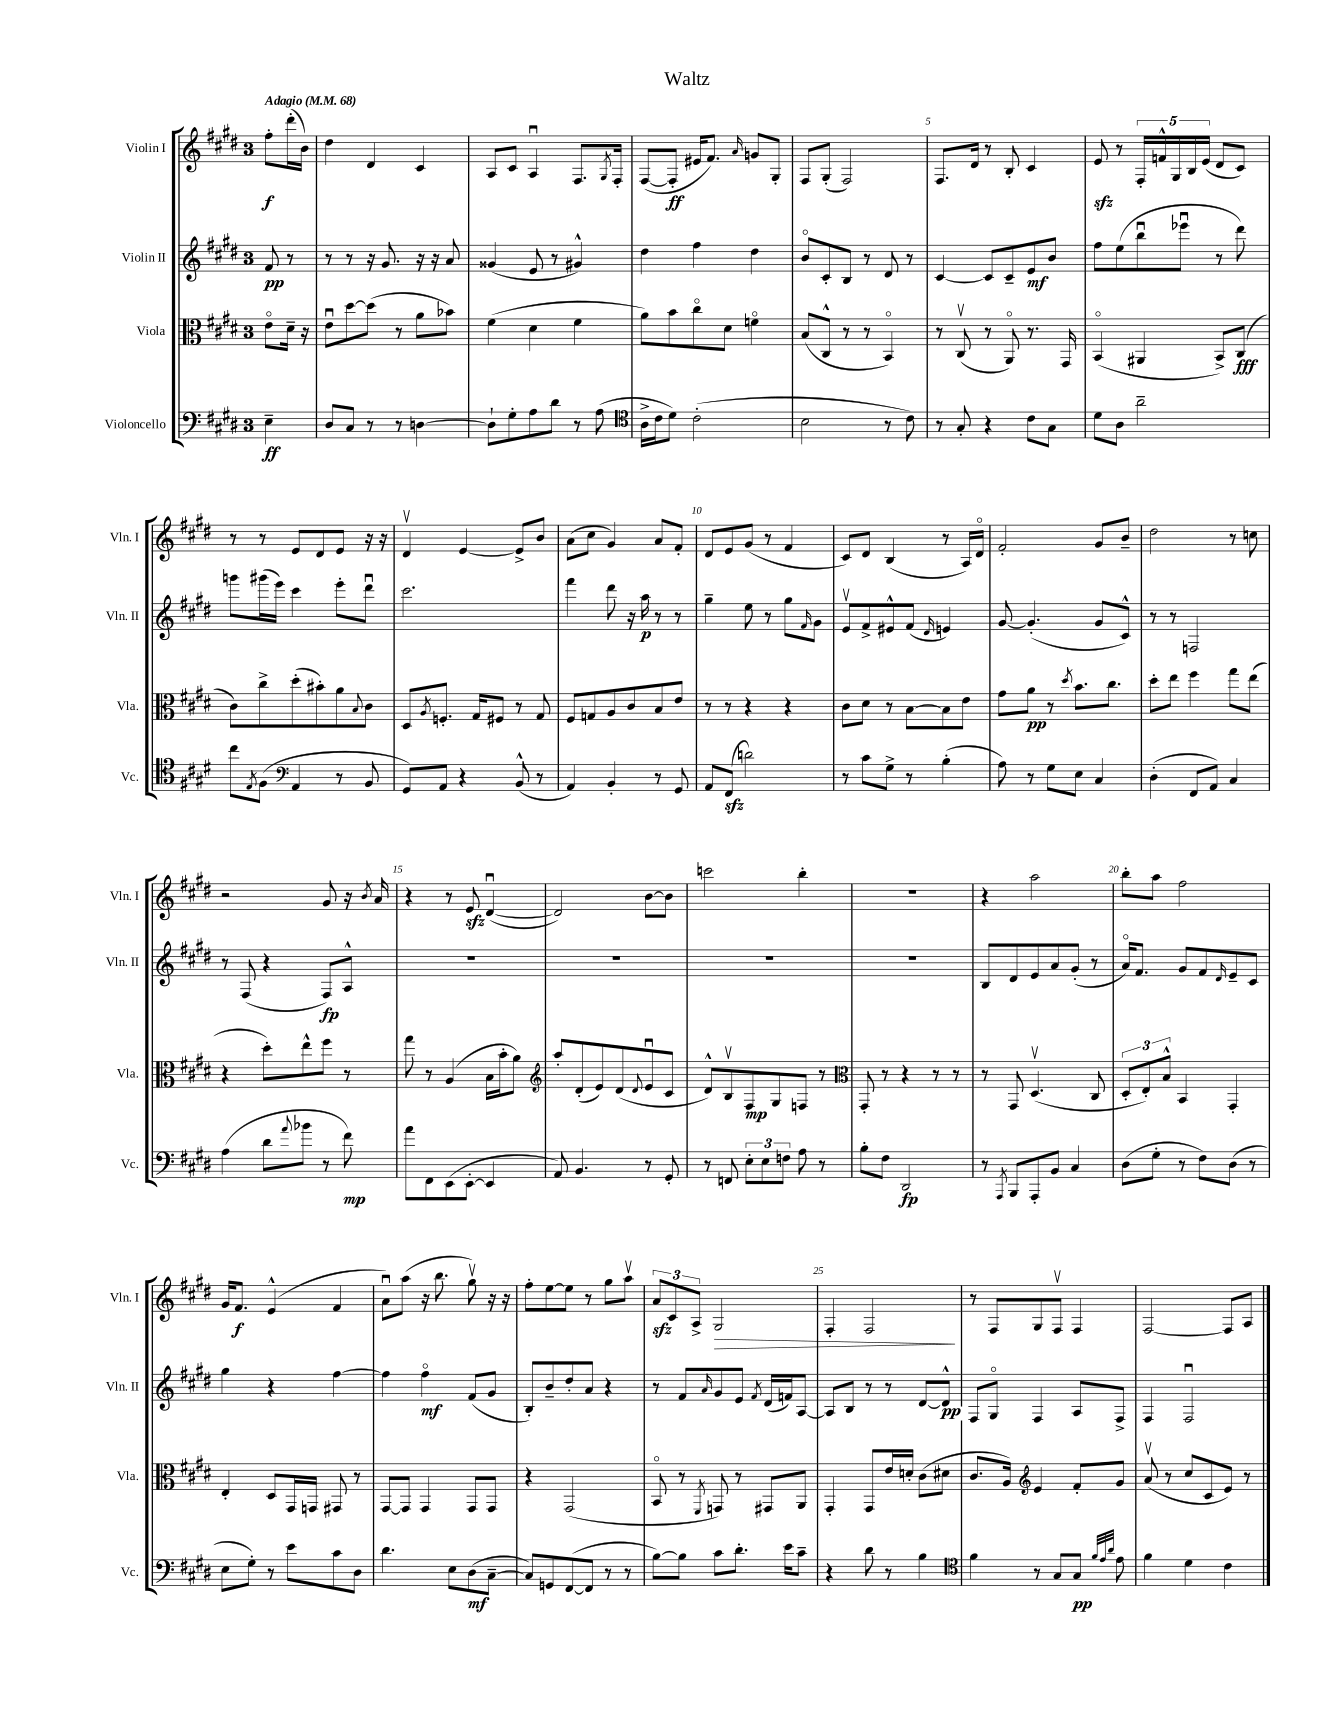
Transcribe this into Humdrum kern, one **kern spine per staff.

**kern	**kern	**kern	**kern
*staff4	*staff3	*staff2	*staff1
*clefF4	*clefC3	*clefG2	*clefG2
*k[f#c#g#d#]	*k[f#c#g#d#]	*k[f#c#g#d#]	*k[f#c#g#d#]
*M3/4	*M3/4	*M3/4	*M3/4
*MM68	*MM68	*MM68	*MM68
4E~\	8eo\L	8f#/	8ff#'\L
.	16d#~\Jk	8r	(16ddd#'\L
.	16r	.	16b\JJ)
=	=	=	=
8D#/L	8eu\L	8r	4dd#\
8C#/J	[8dd#\	8r	.
8r	(8dd#\]J	16r	4d#/
.	.	8.g#/	.
8r	8r	.	.
[4D\	8a\L	16r	4c#/
.	.	16r	.
.	8b-\J)	8a/	.
=	=	=	=
8D`\]L	(4f#\	(4g##/	8A/L
8G#'\	.	.	8c#/J
8A\	4d#\	8e/	4Au/
8d#\J	.	8r	.
8r	4f#\	4g#^^/)	8.F#/L
(8A\	.	.	.
.	.	.	8qG#/
.	.	.	16F#'/Jk
=	=	=	=
*clefC4	*	*	*
16A^\LL	8a\L)	4dd#\	([8F#/L
16c#\J	.	.	.
8d#\J)	8b\	.	8F#'/]J
(2c#'\	8cc#o\	4ff#\	16e#/LK
.	.	.	8.f#/J)
.	8d#\J	.	.
.	.	.	16qqa/
.	4fo\	4dd#\	8g/L
.	.	.	8G#'/J
=	=	=	=
2B\	(8B/L	8bo/L	8F#/L
.	8C#^^/J	8c#'/	(8G#'/J
.	8r	8B/J	2F#/)
.	8r	8r	.
8r	4BBo/)	8d#/	.
8c#\)	.	8r	.
=	=	=	=
8r	8r	[4c#/	8.F#/L
8G#'/	(8C#v/	.	.
.	.	.	16d#/Jk
4r	8r	8c#/]L	8r
.	8AAo/)	8c#~/	8B'/
8c#\L	8.r	8e/	4c#/
8G#\J	.	8b/J	.
.	16GG#/	.	.
=	=	=	=
8d#\L	(4BBo/	8ff#\L	8e/
8A\J	.	(8ee\	8r
2a~\	4AA#/	8bbu\	20F#'/LL
.	.	.	20f^^/
.	.	.	20G#/
.	.	8eee-u\J	.
.	.	.	20B/
.	.	.	(20e/JJ
.	8BB^/L)	8r	8d#/L
.	(8C#/J	8ddd#\)	8c#/J)
=	=	=	=
8cc#\L	8c#\L)	8ggg\L	8r
8qE/	.	.	.
(8F#\J	8cc#^\	(16ggg#\L	8r
.	.	16eee\JJ)	.
*clefF4	*	*	*
4AA/	(8dd#'\	4ccc#\	8e/L
.	8b#'\)	.	8d#/
8r	8a\	8eee'\L	8e/J
.	8qqB/	.	.
8BB/	8c#\J	8ddd#u\J	16r
.	.	.	16r
=	=	=	=
8GG#/L)	8D#/L	2.ccc#\	4d#v/
.	8qA/	.	.
8AA/J	8.F'/J	.	.
4r	.	.	[4e/
.	16G#/LK	.	.
.	8F#/J	.	.
(8BB^^/	8r	.	8e^/]L
8r	8G#/	.	8b/J
=	=	=	=
4AA/)	8F#/L	4fff#\	(8a\L
.	8G/	.	8cc#\J
4BB'/	8A/	8ddd#\	4g#/)
.	8c#/	16r	.
.	.	16aa\	.
8r	8B/	8r	8a/L
8GG#/	8e/J	8r	8f#'/J
=	=	=	=
8AA/L	8r	4gg#~\	8d#/L
(8FF#/J	8r	.	8e/
2d\)	4r	8ee\	(8g#/J
.	.	8r	8r
.	4r	8gg#\L	4f#/
.	.	16qqf#/	.
.	.	8g#\J	.
=	=	=	=
8r	8c#\L	8ev/L	8c#/L)
8c#\L	8d#\J	8f#^/	8d#/J
8G#^\J	8r	8e#^^/	(4B/
8r	[8B\L	(8f#/J	.
.	.	16qqd#/	.
(4B'\	8B\]	4e/)	8r
.	8e\J	.	16A/LL)
.	.	.	16d#o/JJ
=	=	=	=
8A\)	8g#\L	[8g#/	2f#'/
8r	8a\J	(4.g#'/]	.
8G#\L	8r	.	.
.	8qdd#/	.	.
8E\J	8.b\L	.	.
4C#/	.	8g#/L	8g#/L
.	8.cc#\J	.	.
.	.	8c#^^/J)	8b~/J
=	=	=	=
(4D#'\	8dd#'\L	8r	2dd#\
.	8ee\J	8r	.
8FF#/L	4ff#\	2F/	.
8AA/J)	.	.	.
4C#/	8gg#\L	.	8r
.	(8ee\J	.	8cc\
=	=	=	=
(4A\	4r	8r	2r
.	.	(8F#/	.
8d#\L	8dd#'\L)	4r	.
8qqa/	.	.	.
8b-\J	8ee^^\	.	.
8r	8ff#\J	8F#/L)	8g#/
8f#\)	8r	8A^^/J	16r
.	.	.	8qb/
.	.	.	16a/
=	=	=	=
8a\L	8gg#\	2.r	4r
8FF#\	8r	.	.
(8EE\	(4A/	.	8r
[8EE'\J	.	.	8e/
4EE/]	16B\LL	.	([4d#u/
.	16b'\J	.	.
.	8a\J)	.	.
=	=	=	=
*	*clefG2	*	*
8AA/)	8aa'/L	2.r	2d#/])
4.BB/	(8d#'/	.	.
.	8e/)	.	.
.	(8d#/	.	.
.	8qqd#/	.	.
8r	8eu/	.	[8b\L
8GG#'/	8c#/J	.	8b\]J
=	=	=	=
8r	8d#^^/L)	2.r	2ccc\
8FF/	8Bv/	.	.
12E'\L	8F#/	.	.
12E\	.	.	.
.	8G#/	.	.
12F\J	.	.	.
8A\	8F/J	.	4bb'\
8r	8r	.	.
=	=	=	=
*	*clefC3	*	*
8B'\L	8GG#'/	2.r	2.r
8F#\J	8r	.	.
2DD#/	4r	.	.
.	8r	.	.
.	8r	.	.
=	=	=	=
8r	8r	8B/L	4r
8qAAA/	.	.	.
8BBB/L	8GG#/	8d#/	.
8AAA'/	(4.D#v/	8e/	2aa\
8BB/J	.	8a/	.
4C#/	.	(8g#'/J	.
.	8C#/	8r	.
=	=	=	=
(8D#\L	12D#'/L	16ao/LK)	8bb'\L
.	.	8.f#/J	.
.	12E'/)	.	.
8G#'\J	.	.	8aa\J
.	12B^^/J	.	.
8r	4BB/	8g#/L	2ff#\
8F#\L)	.	8f#/	.
.	.	16qqd#/	.
(8D#\J	4GG#'/	8e~/	.
8r	.	8c#/J	.
=	=	=	=
8E\L	4E'/	4gg#\	16g#/LK
.	.	.	8.f#/J
8G#'\J)	.	.	.
8r	8D#/L	4r	(4e^^/
8e\L	16GG#/L	.	.
.	16GG/JJ	.	.
8c#\	8GG#/	[4ff#\	4f#/
8D#\J	8r	.	.
=	=	=	=
4.d#\	[8GG#/L	4ff#\]	8au\L)
.	8GG#/]J	.	(8aa\J
.	4GG#/	4ff#o\	16r
.	.	.	8.bb\
8E\L	.	.	.
(8D#\	8GG#/L	(8f#/L	8gg#v\)
[8C#~\J	8GG#/J	8g#/J	16r
.	.	.	16r
=	=	=	=
8C#/]L)	4r	8B'/L)	8ff#'\L
8GG/	.	8b~/	[8ee\
([8FF#/	(2GG#/	8dd#'/	8ee\]J
8FF#/]J	.	8a/J	8r
8r	.	4r	8gg#\L
8r	.	.	8aav\J
=	=	=	=
[8B\L)	8BBo/	8r	12a/L
.	.	.	12c#/
8B\]J	8r	8f#/L	.
.	.	.	12A^/J
.	8qFF#/	16qqa/	.
8c#\L	8GG/)	8g#/	2G#/
8.d#'\J	8r	8e/J	.
.	.	8qf#/	.
.	8GG#/L	(16d#/LL	.
16e\LK	.	16f/J)	.
8c#~\J	8AA/J	[8A/J	.
=	=	=	=
4r	4GG#'/	8A/]L	4F#'/
.	.	8B/J	.
8d#\	8GG#/L	8r	2F#/
8r	16e/L	8r	.
.	16d'/JJ	.	.
4B\	(8c#\L	[8d#/L	.
.	8d#\J	8d#^^/]J	.
=	=	=	=
*clefC4	*	*	*
4f#\	8.c#/L	8F#/L	8r
.	.	8G#o/J	8F#/L
.	16A/Jk)	.	.
*	*clefG2	*	*
8r	4e/	4F#/	8G#/
8G#/L	.	.	8F#v/J
8G#/J	8f#'/L	8A/L	4F#/
32qqf#/LLL	.	.	.
32qqe/	.	.	.
32qqa/JJJ	.	.	.
8e\	8g#/J	8F#^/J	.
=	=	=	=
4f#\	(8av/	4F#/	[2F#/
.	8r	.	.
4d#\	8cc#/L	2F#u/	.
.	8c#/	.	.
4c#\	8e/J)	.	8F#/]L
.	8r	.	8A/J
==	==	==	==
*-	*-	*-	*-
